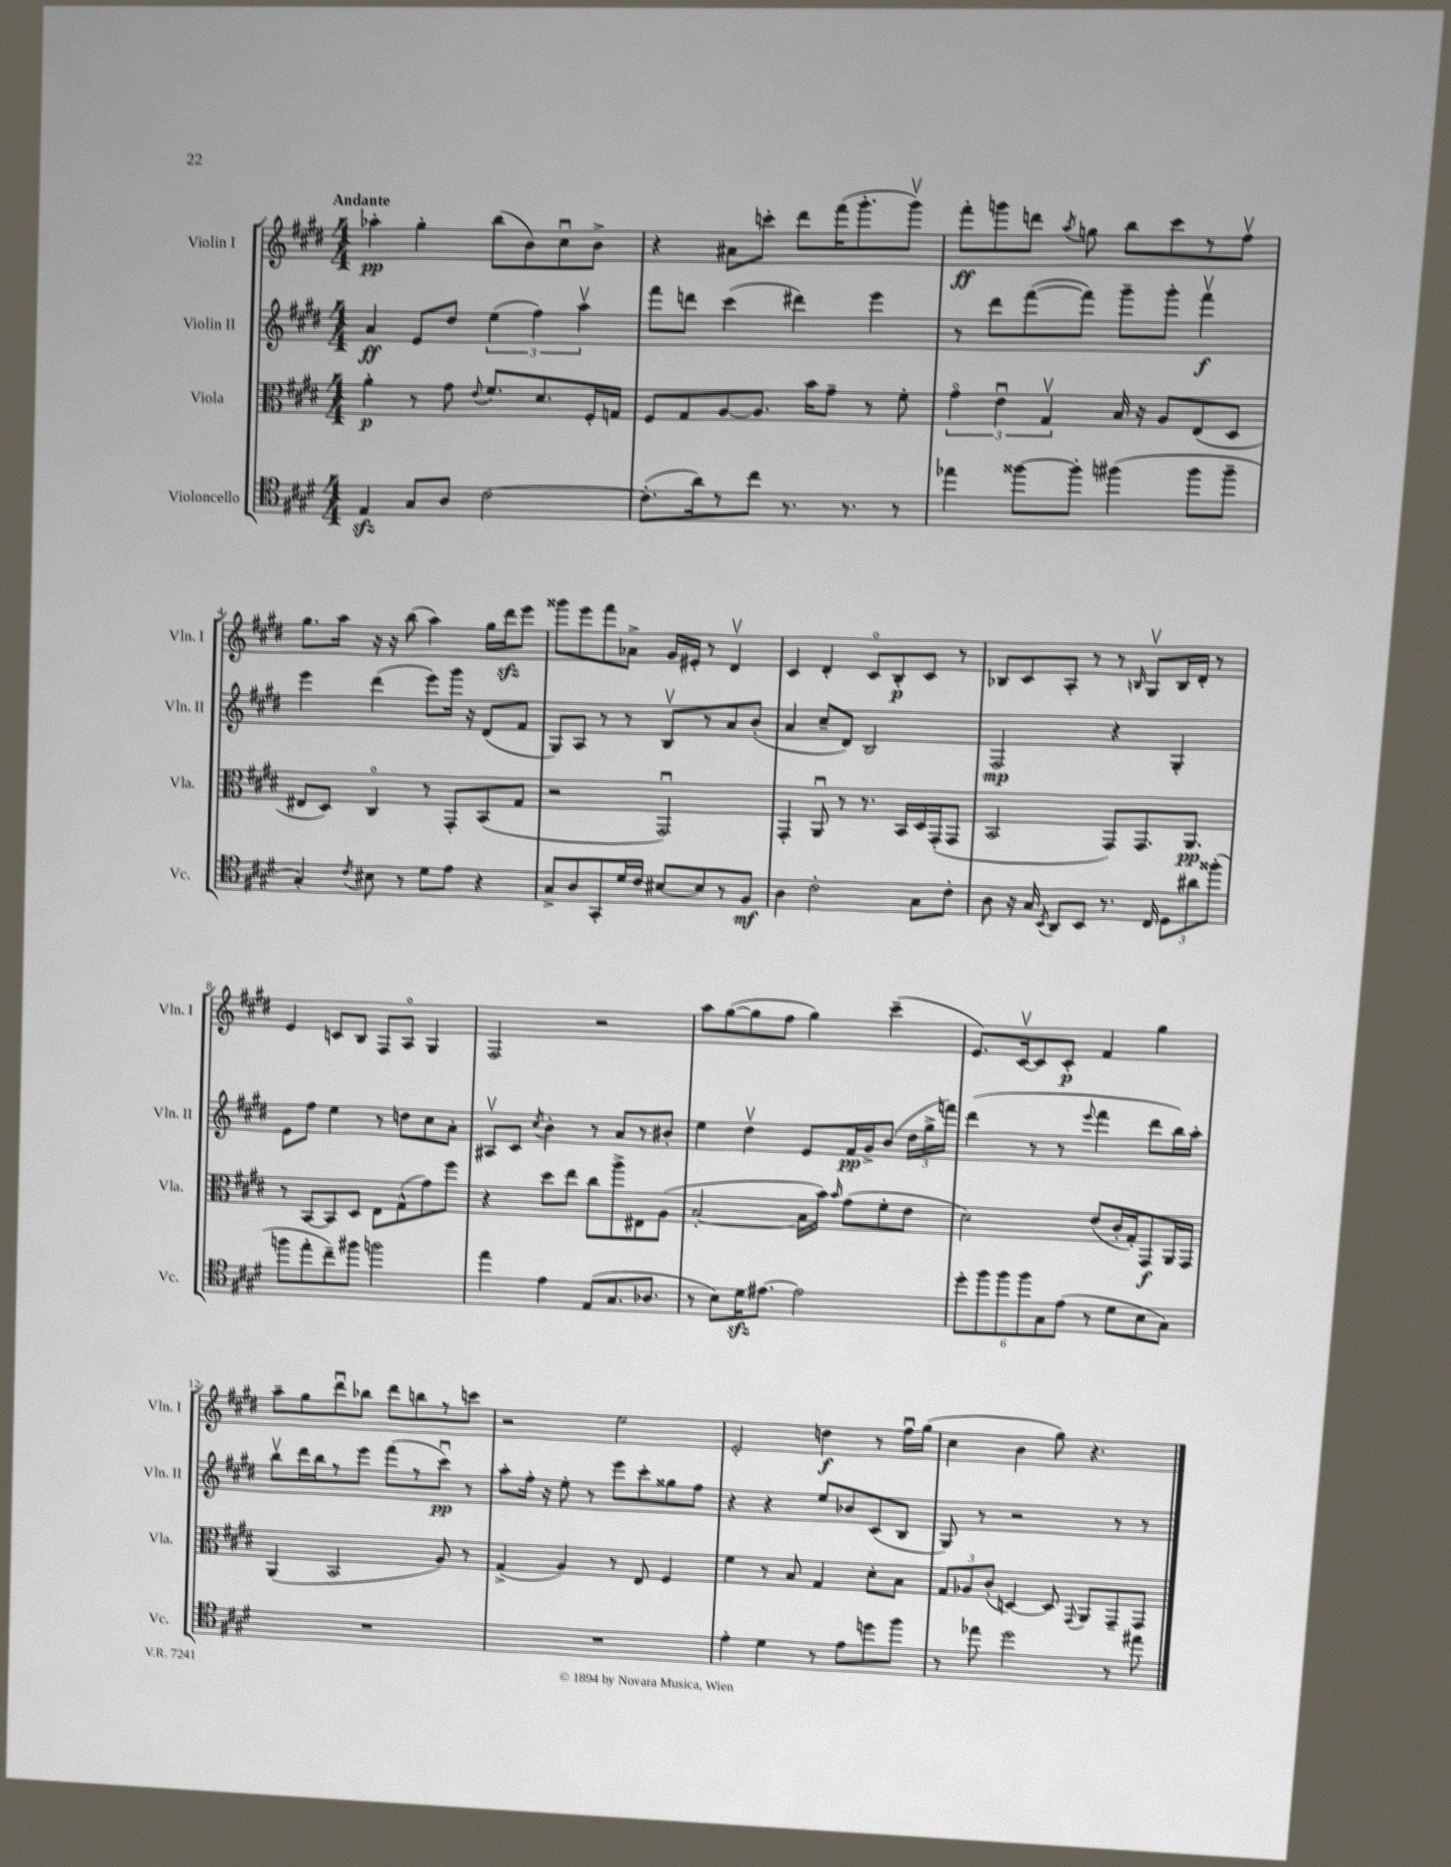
<<
\new StaffGroup <<
\new Staff = "s0" \with { instrumentName = "Violin I" shortInstrumentName = "Vln. I" } {
    \clef treble \key e \major \numericTimeSignature \time 4/4 \tempo "Andante"
    \autoBeamOff aes''4-.\pp gis''4-. b''8[( b'8) cis''8\downbow b'8]-> |
    r4 ais'8[ c'''8]-. dis'''8[ fis'''16( gis'''8.-. gis'''8]\upbow) |
    fis'''8[-.\ff g'''8 d'''8] \acciaccatura { a''8 } g''8 b''8[ cis'''8 r8 fis''8]\upbow |
    gis''8.[ a''16] r16 r16 b''8( a''4) gis''16[ dis'''16\sfz e'''8] |
    gisis'''8[ e'''8 fis'''8 aes'8]-> gis'16[ eis'16]-. r8 dis'4\upbow |
    cis'4 dis'4-. cis'8[\flageolet b8-.\p cis'8] r8 |
    bes8[ cis'8 a8]-. r8 r8 \grace { b16 } gis8[\upbow b16 dis'16]-. r8 |
    e'4 c'8[ b8] fis8[ a8]\flageolet gis4 |
    fis2 r2 |
    a''8[ gis''8~( gis''8 fis''8] gis''4) cis'''4--( |
    e'8.[) cis'16~\upbow cis'8 cis'8]-.\p fis'4 gis''4 |
    a''8[-- gis''8 dis'''8\downbow bes''8] dis'''8[ b''8 r8 c'''8] |
    r2 e''2 |
    e'2-. d''4\f r8 fis''16[\downbow gis''16]( |
    cis''4 b'4 gis''8) r4. \bar "|." |
}
\new Staff = "s1" \with { instrumentName = "Violin II" shortInstrumentName = "Vln. II" } {
    \clef treble \key e \major \numericTimeSignature \time 4/4
    \autoBeamOff a'4\ff e'8[ dis''8] \tuplet 3/2 { e''4( fis''4) a''4\upbow } |
    fis'''8[ d'''8] cis'''4( dis'''4) e'''4 |
    r8 dis'''8[ fis'''8~( fis'''8]) gis'''8[-- gis'''8]-. fis'''4\upbow\f |
    e'''4 dis'''4( e'''8[) gis'''16] r16 dis'8[( fis'8] |
    gis8[) a8] r8 r8 b8[\upbow r8 a'8 b'8]-.( |
    a'4 cis''8[-- dis'8]) b2 |
    fis2\mp r4 gis4-. |
    e'8[ fis''8] e''4 r8 d''8[ cis''8 a'8]-. |
    ais8[\upbow cis'8] \acciaccatura { cis''8 } b'4-. r8 a'8[ r8 bis'8]-. |
    e''4 dis''4\upbow e'8[ fis'16\pp gis'16-> b'8]( \tuplet 3/2 { dis''16[ gis''16-> f'''16]) } |
    dis'''4( r8 r8 \appoggiatura { e'''8 } fis'''4 dis'''8[ b''16) a''16]-. |
    b''8[\upbow dis'''16 b''16 r8 e'''8] fis'''8[( r8 cis'''8]\downbow\pp) r8 |
    a''8[-. fis''16]-. r16 e''8-. r8 e'''8[ cis'''8-. gisis''8 fis''8] |
    r4 r4 e''8[ bes'8 cis'8( b8] |
    gis8) r8 r2 r8 r8 \bar "|." |
}
\new Staff = "s2" \with { instrumentName = "Viola" shortInstrumentName = "Vla." } {
    \clef alto \key e \major \numericTimeSignature \time 4/4
    \autoBeamOff a'4-.\p r8 gis'8 \appoggiatura { e'8 } fis'8.[ dis'8. fis16-. g16] |
    fis8[ gis8 a8~ a8.] b'16[ gis'8]-- r8 fis'8-. |
    \tuplet 3/2 { gis'4\flageolet e'4\downbow gis4\upbow } b16 r16 a8[ e8( dis8] |
    eis8[ dis8]) cis4\flageolet r8 gis,8[-. b,8( gis8] |
    r2 gis,2\downbow) |
    gis,4-. a,8\downbow r8 r8. b,16[ dis16 gis,16-.( gis,8] |
    b,2 gis,8[) gis,8. a,8.]\pp |
    r8 b,8[~ b,8 dis8] e8[ gis8-^( gis'8) fis''8] |
    r4 dis''8[ e''8] cis''8[ a''8-> eis8 a8]( |
    b2~-. b16[ b'16]) \grace { b'16 } gis'8[( fis'8-. e'8] |
    dis'2) e'8[( cis'16-. gis16-.) gis,8\f a,16 gis,16] |
    a,4( b,2 a8) r8 |
    gis4->( a4) r8 e8 fis4 |
    fis'4 r8 b8 gis4 dis'8[-. b8] |
    \tuplet 3/2 { gis8[ aes8 cis'8]-.( } d4~) d8 \appoggiatura { gis,8 } a,8[ gis,8-- gis,8] \bar "|." |
}
\new Staff = "s3" \with { instrumentName = "Violoncello" shortInstrumentName = "Vc." } {
    \clef tenor \key e \major \numericTimeSignature \time 4/4
    \autoBeamOff e4\sfz gis8[ a8] cis'2~ |
    cis'8.[-.( a'16) r8 cis''8] r8. r8. r8 |
    ees''4 fisis''8[~ fisis''8]-. fis''4( fis''8[ fis''8]-- |
    gis4-.) \acciaccatura { cis'8 } bis8 r8 dis'8[ e'8] r4 |
    gis8[-> a8 gis,8-. dis'16 cis'16] bis8[~ bis8 r8 fis8]\mf |
    a4 cis'2-. gis8[ cis'8]-. |
    a8 r16 gis16 \acciaccatura { b,8 } a,8[ b,8] r8. cis16 \tuplet 3/2 { dis8[ ais'8 fisis''8]-.( } |
    f''8[ e''8-. cis''8--) fis''8] f''2 |
    e''4 e'4 e8[( gis8. aes8.] |
    r8 b8[) dis'16\sfz eis'8.]~ eis'2 |
    \tuplet 6/4 { dis''8[-. fis''8 fis''8 fis''8 gis8 e'8]( } r8 dis'8[ b8 gis8]) |
    R1 |
    R1 |
    e'4-. dis'4 r8 e'8[ d''8 fis''8] |
    r8 ees''8 dis''2 r8 eis''8 \bar "|." |
}
>>
>>
